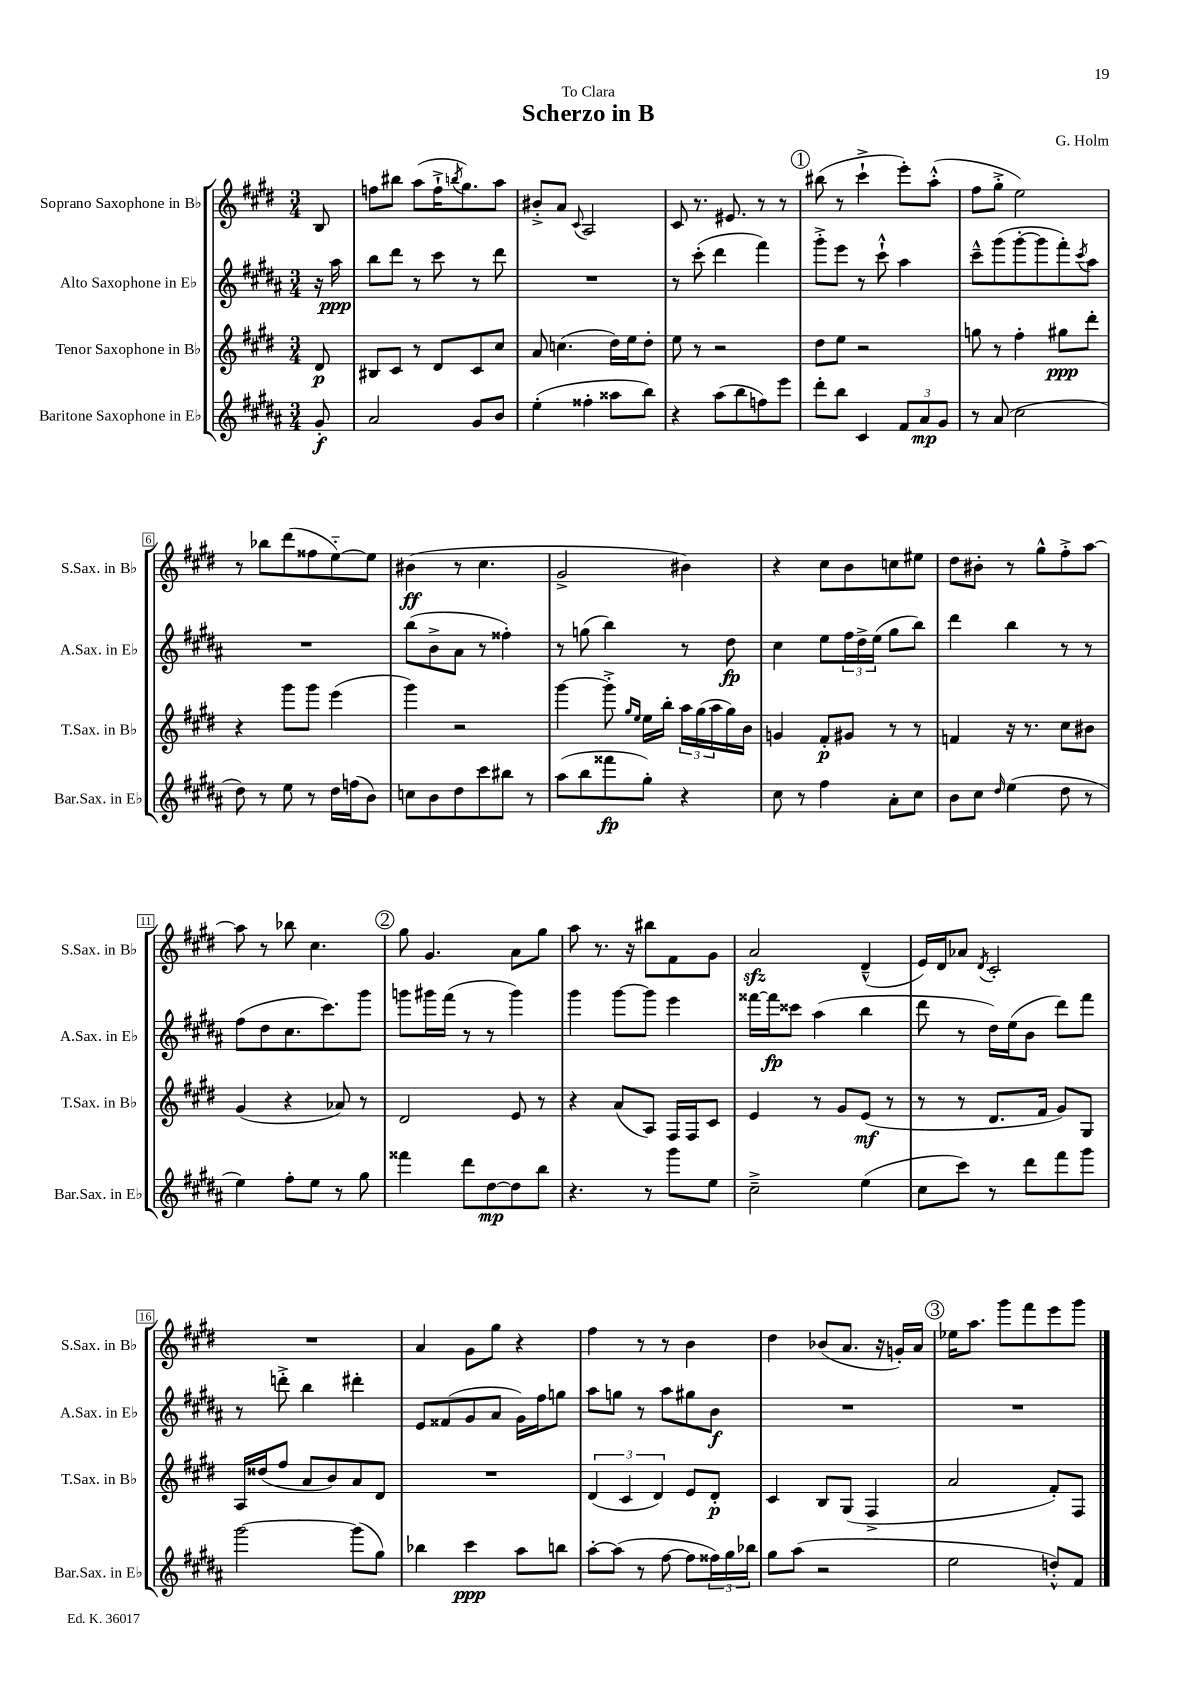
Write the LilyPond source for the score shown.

\header { title = "Scherzo in B" composer = "G. Holm" dedication = "To Clara" }
<<
\new StaffGroup <<
\new Staff = "s0" \with { instrumentName = "Soprano Saxophone in Bb" shortInstrumentName = "S.Sax. in Bb" } {
    \clef treble \key e \major \numericTimeSignature \time 3/4 \partial 8
    b8 |
    f''8 bis''8 a''8( f''16-!-> \acciaccatura { b''8 } gis''8.) a''8 |
    bis'8-.-> a'8 \appoggiatura { cis'8 } a2 |
    cis'8 r8. eis'8. r8 r8 |
    \mark \markup { \circle "1" } bis''8( r8 cis'''4-!-> e'''8-.) a''8-.-^( |
    fis''8 gis''8-.-> e''2) |
    r8 bes''8 dis'''8( fisis''8 e''8~-_) e''8 |
    bis'4\ff( r8 cis''4. |
    gis'2-> bis'4) |
    r4 cis''8 b'8 c''8 eis''8 |
    dis''8 bis'8-. r8 gis''8-^ fis''8-.-> a''8~ |
    a''8 r8 bes''8 cis''4. |
    \mark \markup { \circle "2" } gis''8 gis'4. a'8 gis''8 |
    a''8 r8. r16 bis''8 fis'8 gis'8 |
    a'2\sfz dis'4---^( |
    e'16) dis'16 aes'8 \acciaccatura { dis'8 } cis'2-. |
    R2. |
    a'4 gis'8 gis''8 r4 |
    fis''4 r8 r8 b'4 |
    dis''4 bes'8( a'8. r16 g'16-.) a'16 |
    \mark \markup { \circle "3" } ees''16 a''8. gis'''8 fis'''8 e'''8 gis'''8 \bar "|." |
}
\new Staff = "s1" \with { instrumentName = "Alto Saxophone in Eb" shortInstrumentName = "A.Sax. in Eb" } {
    \clef treble \key b \major \numericTimeSignature \time 3/4 \partial 8
    r16 ais''16\ppp |
    b''8 dis'''8 r8 cis'''8 r8 dis'''8 |
    R2. |
    r8 cis'''8-.( dis'''4 fis'''4) |
    \mark \markup { \circle "1" } gis'''8-.-> e'''8 r8 cis'''8-!-^ ais''4 |
    cis'''8---^ gis'''8( gis'''8~-. gis'''8 fis'''8-.) \acciaccatura { cis'''8 } ais''8 |
    R2. |
    b''8( b'8-> ais'8 r8 fisis''4-.) |
    r8 g''8( b''4) r8 dis''8\fp |
    cis''4 e''8 \tuplet 3/2 { fis''16 dis''16-> e''16( } gis''8 b''8) |
    dis'''4 b''4 r8 r8 |
    fis''8( dis''8 cis''8. cis'''8.) gis'''8 |
    \mark \markup { \circle "2" } g'''8 gis'''16 fis'''16( r8 r8 gis'''4) |
    gis'''4 gis'''8~ gis'''8 e'''4 |
    fisis'''16~ fisis'''16\fp cisis'''8 ais''4( b''4 |
    dis'''8 r8 dis''16) e''16( b'8 dis'''8) fis'''8 |
    r8 d'''8-.-> b''4 dis'''4-. |
    e'8 fisis'8( gis'8 ais'8 gis'16) fis''16 g''8 |
    ais''8 g''8 r8 ais''8 gis''8 b'8\f |
    R2. |
    \mark \markup { \circle "3" } R2. \bar "|." |
}
\new Staff = "s2" \with { instrumentName = "Tenor Saxophone in Bb" shortInstrumentName = "T.Sax. in Bb" } {
    \clef treble \key e \major \numericTimeSignature \time 3/4 \partial 8
    dis'8\p |
    bis8 cis'8 r8 dis'8 cis'8 cis''8 |
    a'8 c''4.( dis''16) e''16 dis''8-. |
    e''8 r8 r2 |
    \mark \markup { \circle "1" } dis''8 e''8 r2 |
    g''8 r8 fis''4-. gis''8\ppp dis'''8-. |
    r4 gis'''8 gis'''8 e'''4( |
    gis'''4) r2 |
    gis'''4~ gis'''8-.-> \grace { gis''16 e''16 } e''16 b''16-. \tuplet 3/2 { a''16 gis''16( a''16 } gis''16) b'16 |
    g'4 fis'8-.\p gis'8 r8 r8 |
    f'4 r16 r8. cis''8 bis'8 |
    gis'4( r4 aes'8) r8 |
    \mark \markup { \circle "2" } dis'2 e'8 r8 |
    r4 a'8( a8) fis16 fis16 cis'8 |
    e'4 r8 gis'8 e'8\mf( r8 |
    r8 r8 dis'8. fis'16 gis'8) gis8 |
    a16 disis''16( fis''8 a'8 b'8) a'8 dis'8 |
    R2. |
    \tuplet 3/2 { dis'4( cis'4 dis'4) } e'8 dis'8-.\p |
    cis'4 b8 gis8( fis4-> |
    \mark \markup { \circle "3" } a'2 fis'8-.) fis8 \bar "|." |
}
\new Staff = "s3" \with { instrumentName = "Baritone Saxophone in Eb" shortInstrumentName = "Bar.Sax. in Eb" } {
    \clef treble \key b \major \numericTimeSignature \time 3/4 \partial 8
    gis'8-.\f |
    ais'2 gis'8 b'8 |
    e''4-.( fisis''4-. aisis''8 b''8) |
    r4 ais''8( b''8 f''8) e'''8 |
    \mark \markup { \circle "1" } dis'''8-. b''8 cis'4 \tuplet 3/2 { fis'8 ais'8\mp gis'8 } |
    r8 ais'8( cis''2 |
    dis''8) r8 e''8 r8 dis''16 f''16( b'8) |
    c''8 b'8 dis''8 cis'''8 bis''8 r8 |
    ais''8( b''8 fisis'''8\fp gis''8-.) r4 |
    cis''8 r8 fis''4 ais'8-. cis''8 |
    b'8 cis''8 \grace { dis''16 } e''4( dis''8 r8 |
    e''4) fis''8-. e''8 r8 gis''8 |
    \mark \markup { \circle "2" } fisis'''4 dis'''8 dis''8~\mp dis''8 b''8 |
    r4. r8 gis'''8 e''8 |
    cis''2---> e''4( |
    cis''8 cis'''8) r8 dis'''8 fis'''8 gis'''8 |
    gis'''2~ gis'''8( gis''8) |
    bes''4 cis'''4\ppp ais''8 b''8 |
    ais''8~-. ais''8( r8 fis''8~ fis''8 \tuplet 3/2 { fisis''16) gis''16 bes''16 } |
    gis''8 ais''8( r2 |
    \mark \markup { \circle "3" } e''2 d''8-.-^) fis'8 \bar "|." |
}
>>
>>
\layout { \context { \Score \override BarNumber.stencil = #(make-stencil-boxer 0.1 0.3 ly:text-interface::print) } }
